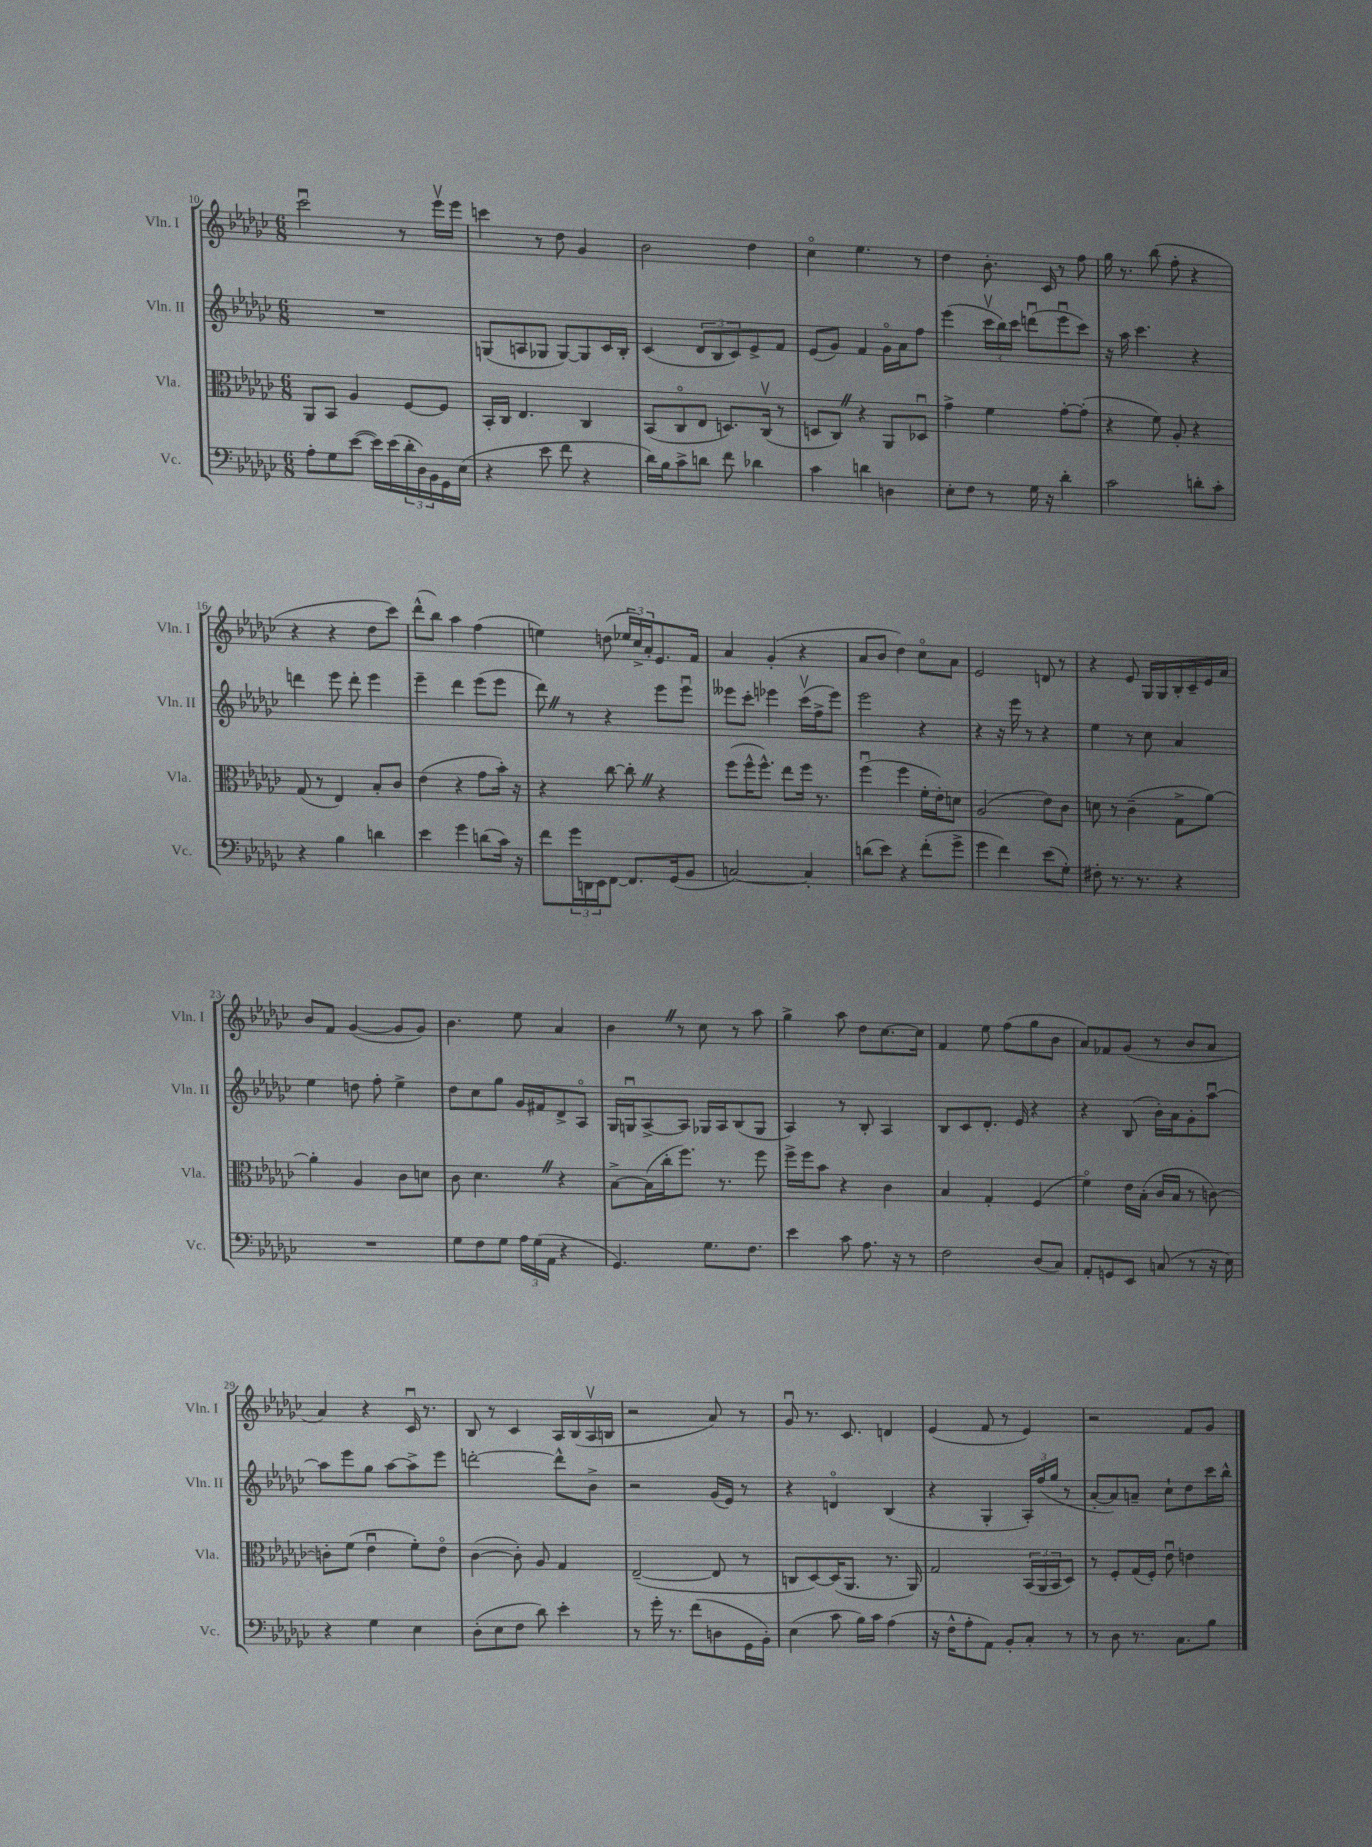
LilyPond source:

<<
\new StaffGroup <<
\new Staff = "s0" \with { instrumentName = "Vln. I" shortInstrumentName = "Vln. I" } {
    \clef treble \key ges \major \numericTimeSignature \time 6/8
    ces'''2\downbow r8 ees'''16\upbow ees'''16 |
    c'''4 r8 des''8 ges'4 |
    bes'2 des''4 |
    ces''4\flageolet ees''4. r8 |
    des''4 bes'8.-. ces'16 r8 f''8 |
    ges''16 r8. bes''8( f''8-. r4 |
    r4 r4 des''8 ces'''8) |
    des'''8-^( bes''8) aes''4 f''4( |
    e''4) d''8( \tuplet 3/2 { ees''16 ces''16->) aes'16-. } ees'8. f'16 |
    aes'4 ges'4-.( r4 |
    aes'8 bes'8 des''4) ces''8\flageolet aes'8 |
    ees'2 d'8 r8 |
    r4 ees'8 ges16 ges16 bes16-. ces'16-- ees'16 aes'16 |
    bes'8 f'8 ges'4~( ges'8 ges'8) |
    bes'4. ees''8 aes'4 |
    bes'4 \once \override BreathingSign.text = \markup { \musicglyph "scripts.caesura.straight" } \breathe r8 ces''8 r8 aes''8 |
    ges''4-> aes''8 des''8 ces''8.~ ces''16 |
    f'4 ees''8 f''8( ges''8 bes'8 |
    aes'8) fes'8 ges'8( r8 bes'8 aes'8 |
    aes'4) r4 ces'16\downbow r8. |
    bes8 r8 ces'4 aes16 bes16( aes16\upbow b16 |
    r2 aes'8) r8 |
    ges'8\downbow r8. ces'8. d'4 |
    ees'4( f'8 r8 ees'4) |
    r2 f'8 ges'8 \bar "|." |
}
\new Staff = "s1" \with { instrumentName = "Vln. II" shortInstrumentName = "Vln. II" } {
    \clef treble \key ges \major \numericTimeSignature \time 6/8
    R2. |
    g8( a8 ges8 ges8~) ges8 ces'16 bes16-. |
    ces'4( \tuplet 3/2 { des'8 bes8 ces'8) } ees'8-> f'8 |
    ees'8( ges'8) f'4 ges'16\flageolet aes'16 f''8 |
    ees'''4( \tuplet 3/2 { ces'''16\upbow bes''16) ces'''16 } d'''8\downbow( ees'''8\downbow ces'''8) |
    r16 aes''16 ces'''4. r4 |
    d'''4 ees'''8 d'''8-. ees'''4 |
    ees'''4-- des'''4 ees'''8( ees'''8 |
    des'''8) \once \override BreathingSign.text = \markup { \musicglyph "scripts.caesura.straight" } \breathe r8 r4 ees'''8 ees'''8\downbow |
    eeses'''8 ces'''8-. ees'''4 ces'''16\upbow( f''16-> ees'''8) |
    ees'''2 r4 |
    r4 r16 ees'''16 r8 r4 |
    ees''4 r8 ces''8 aes'4 |
    ees''4 d''8 f''8-. ees''4-> |
    des''8 ces''8 ges''8 ges'16 fis'16 des'8-> aes8\flageolet |
    ges16 g16\downbow aes8~-> aes8 ges16 aes16 bes8( ges8 |
    aes4) r8 bes8-. aes4 |
    bes8 ces'8 des'8.-. ees'16 r4 |
    r4 bes8( bes'16-.) aes'16 ges'8-. aes''8~\downbow |
    aes''8 ees'''8 ges''8 aes''8~ aes''8-> ees'''8 |
    d'''2~-. d'''8-^ bes'8-> |
    r2 ges'16( ees'16) r8 |
    r4 d'4\flageolet bes4( |
    r4 ges4-. \tuplet 3/2 { aes16-.) f''16( ges''16 } r8 |
    aes'8~-. aes'8) a'8-- ces''8-! des''8 ces'''16 bes''16-^ \bar "|." |
}
\new Staff = "s2" \with { instrumentName = "Vla." shortInstrumentName = "Vla." } {
    \clef alto \key ges \major \numericTimeSignature \time 6/8
    aes,8 bes,8 aes4 f8~ f8 |
    bes,16-. ces16 ees4. ces4 |
    bes,8( ces8\flageolet ees8 d8.) ces16\upbow( r8 |
    d8 ces8) \once \override BreathingSign.text = \markup { \musicglyph "scripts.caesura.straight" } \breathe r4 aes,8 des8\downbow |
    ges'4-> f'4 ges'8~-. ges'8-.( |
    r4 f'8) aes8-. r4 |
    ges8( r8 ees4) bes8-. ces'8 |
    ees'4( r4 ges'8 bes'16-.) r16 |
    r4 ces''8~ ces''8-. \once \override BreathingSign.text = \markup { \musicglyph "scripts.caesura.straight" } \breathe r4 |
    f''8( f''16-^ f''8.-^) ees''8 f''16 r8. |
    f''4\downbow( f''4 f'16-. ees'16-.) d'8 |
    aes2( ees'8) ces'8 |
    d'8 r8 ces'4--( ges8-> aes'8~) |
    aes'4-. aes4 ces'8 d'8 |
    ces'8 des'4. \once \override BreathingSign.text = \markup { \musicglyph "scripts.caesura.straight" } \breathe r4 |
    bes8~-> bes16( ces''16-. f''8.) r8. f''8 |
    f''16-> f''16 bes'8 r4 ces'4 |
    bes4 ges4-. f4( |
    f'4\flageolet) ees'16 bes16-.( ces'16 bes16 r8 c'8~) |
    c'8-. f'8( ees'4\downbow f'8-.) ees'8\flageolet |
    ces'4~( ces'8-.) aes8 ges4 |
    ees2~--( ees8 r8 |
    c8 des8~) des16( aes,8. r8. aes,16) |
    ges2 \tuplet 3/2 { bes,16( aes,16 bes,16 } des8) |
    r8 f8-. ges16( f16-.) ees'8\downbow e'4 \bar "|." |
}
\new Staff = "s3" \with { instrumentName = "Vc." shortInstrumentName = "Vc." } {
    \clef bass \key ges \major \numericTimeSignature \time 6/8
    aes8-. ges8 ees'8~( ees'16) ees'16( \tuplet 3/2 { des'16-. des16) bes,16 } ges,16 ees16( |
    r4 ees'8 f'8 r4 |
    des'16) bes16 ces'8-> d'8 f'8 des'4 |
    ces'4 d'4 d4 |
    ees8-. f8 r8 ges16 r16 des'4-. |
    ces'2 d'8-. ces'8-. |
    r4 bes4 d'4 |
    ees'4 ges'4 d'8( ces'16) r16 |
    f'8 \tuplet 3/2 { ges'16 d,16 ees,16 } f,8~ f,8. ges,16( bes,8 |
    c2~) c4-. |
    d'8( ees'8) r4 f'8-.( ges'8-> |
    ges'4 f'4) ees'8( ges8-.) |
    fis8-. r8. r8. r4 |
    R2. |
    ges8 f8 ges8 \tuplet 3/2 { aes16 ges16( aes,16 } r4 |
    ges,4.) ges8. f8. |
    ees'4 ces'8 aes8. r16 r8 |
    f2 des8( ces8) |
    aes,8-. g,8 ees,8 c8( r8 r16 ees16) |
    r4 ges4 ees4 |
    des8-.( ees8 f8 des'8) ees'4-. |
    r8 ges'16-. r8. f'8( d8 ges,16 bes,16-.) |
    ees4( ces'8 bes16) ces'16 aes4( |
    r16 f16-^ aes8-. aes,8) bes,8-. ces8-. r8 |
    r8 des8 r8. ces8. bes8 \bar "|." |
}
>>
>>
\layout { \context { \Score currentBarNumber = #10 } }
